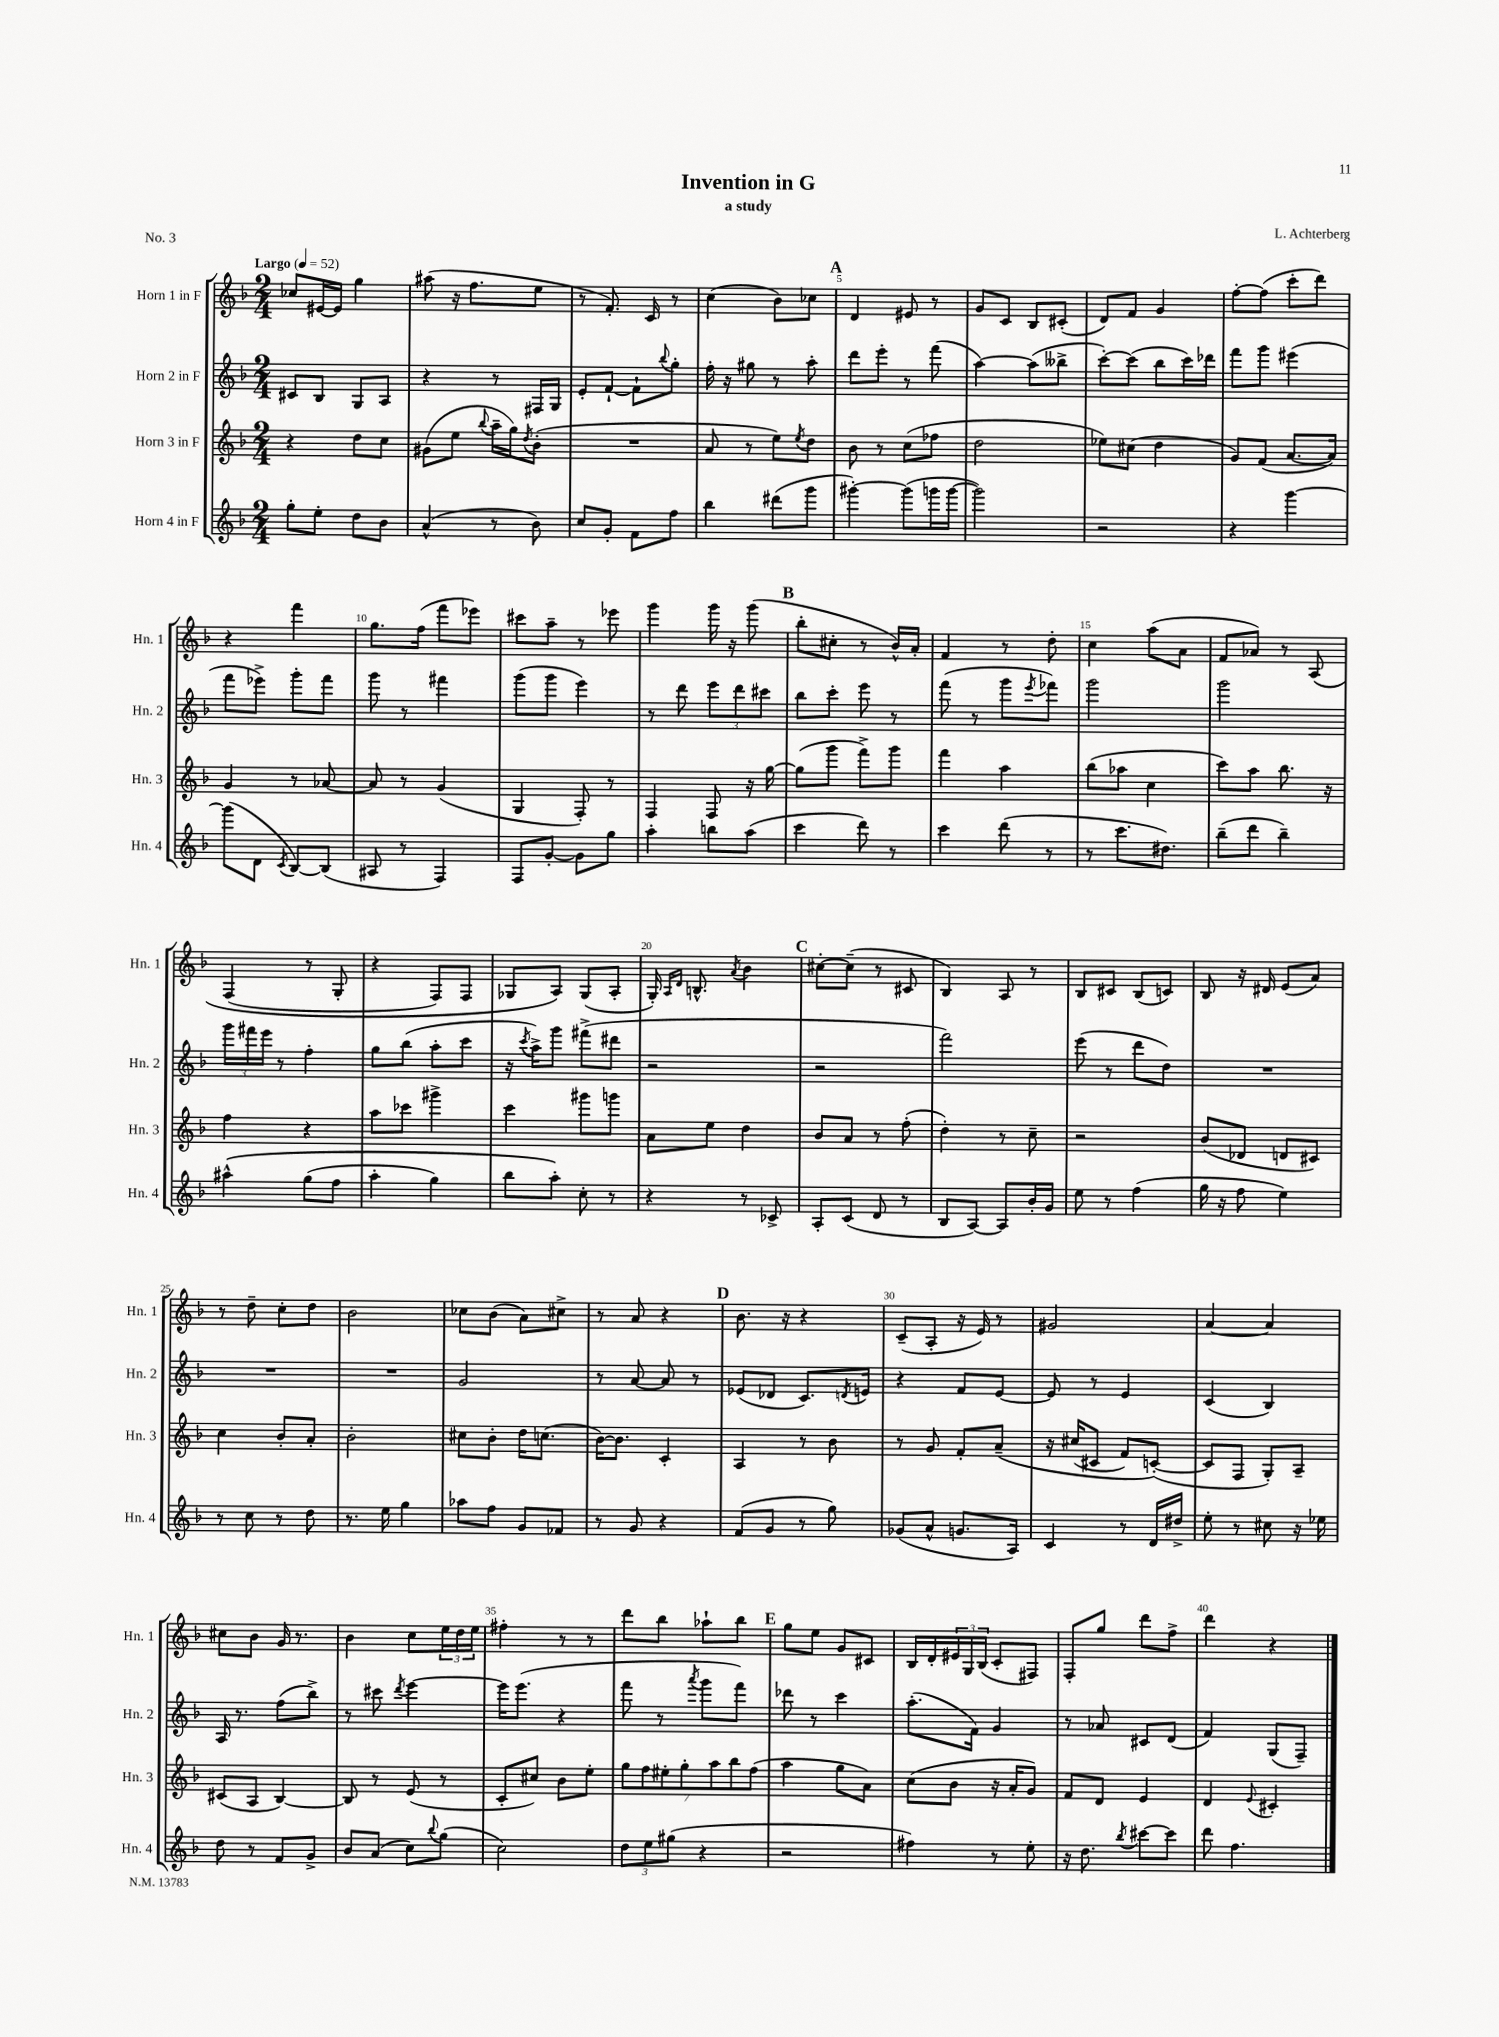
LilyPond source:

\header { title = "Invention in G" composer = "L. Achterberg" subtitle = "a study" piece = "No. 3" }
<<
\new StaffGroup <<
\new Staff = "s0" \with { instrumentName = "Horn 1 in F" shortInstrumentName = "Hn. 1" } {
    \clef treble \key f \major \numericTimeSignature \time 2/4 \tempo "Largo" 4 = 52
    ces''8 eis'16~ eis'16 g''4 |
    ais''8( r16 f''8. e''8 |
    r8 f'8.-.) c'16 r8 |
    c''4( bes'8) ces''8 |
    \mark \markup { \bold "A" } d'4 eis'8 r8 |
    g'8 c'8 bes8 cis'8-.( |
    d'8) f'8 g'4 |
    f''8~-. f''8( c'''8-. d'''8) |
    r4 f'''4 |
    g''8. f''16( f'''8 ees'''8) |
    cis'''8 a''8-- r8 ees'''8 |
    g'''4 g'''16 r16 g'''8( |
    \mark \markup { \bold "B" } bes''8-. cis''8-. r8 bes'16-^) a'16-. |
    f'4 r8 d''8-. |
    c''4 a''8( a'8 |
    f'8 aes'8) r8 a8\( |
    f4( r8 g8-. |
    r4 f8) f8 |
    ges8 a8\) ges8( a8-. |
    g16-.) \grace { a16 d'16 } b8.-^ \acciaccatura { a'8 } bes'4 |
    \mark \markup { \bold "C" } cis''8~-. cis''8--( r8 cis'8 |
    bes4) a8 r8 |
    bes8 cis'8 bes8( c'8) |
    bes8 r16 dis'16 e'8( a'8) |
    r8 d''8-- c''8-. d''8 |
    bes'2 |
    ces''8 bes'8( a'8) cis''8-> |
    r8 a'8 r4 |
    \mark \markup { \bold "D" } bes'8. r16 r4 |
    c'8--( a8-. r16 e'16) r8 |
    gis'2 |
    a'4~ a'4 |
    cis''8 bes'8 g'16 r8. |
    bes'4 c''8 \tuplet 3/2 { e''16 d''16 e''16 } |
    fis''4-. r8 r8 |
    d'''8 bes''8 aes''8-! bes''8 |
    \mark \markup { \bold "E" } g''8 e''8 g'8 cis'8 |
    bes16 d'16-. \tuplet 3/2 { eis'16 g16 bes16( } c'8-. fis8) |
    f8-. g''8 d'''8 f''8-> |
    d'''4 r4 \bar "|." |
}
\new Staff = "s1" \with { instrumentName = "Horn 2 in F" shortInstrumentName = "Hn. 2" } {
    \clef treble \key f \major \numericTimeSignature \time 2/4
    cis'8 bes8 g8 a8 |
    r4 r8 fis16 g16 |
    e'8-. f'8~-! f'8-! \appoggiatura { bes''8 } g''8-. |
    f''16-. r16 gis''8 r8 a''8-. |
    \mark \markup { \bold "A" } d'''8 e'''8-. r8 f'''8( |
    a''4~) a''8( beses''8-> |
    c'''8~-.) c'''8( bes''8 c'''16) des'''16 |
    f'''8 g'''8 eis'''4( |
    f'''8 ees'''8->) g'''8-. f'''8 |
    g'''8 r8 fis'''4 |
    g'''8( g'''8 e'''4) |
    r8 d'''8 \tuplet 3/2 { e'''8 d'''8 cis'''8 } |
    \mark \markup { \bold "B" } bes''8 c'''8-. e'''8 r8 |
    f'''8( r8 g'''8 \acciaccatura { e'''8 } fes'''8) |
    g'''2 |
    g'''2 |
    \tuplet 3/2 { g'''16 fis'''16 e'''16 } r8 f''4-. |
    g''8 bes''8( a''8-. c'''8 |
    r16 \acciaccatura { c'''8 } a''16->) g'''8 fis'''8->( dis'''8 |
    r2 |
    \mark \markup { \bold "C" } r2 |
    f'''2) |
    e'''8( r8 d'''8 d''8) |
    R2 |
    R2 |
    R2 |
    g'2 |
    r8 a'8~ a'8 r8 |
    \mark \markup { \bold "D" } ees'8( des'8 c'8.) \acciaccatura { d'8 } e'16 |
    r4 f'8 e'8~ |
    e'8 r8 e'4 |
    c'4( bes4) |
    a16 r8. f''8( bes''8->) |
    r8 cis'''8 \acciaccatura { d'''8 } e'''4~ |
    e'''16 e'''8.( r4 |
    f'''8 r8 \acciaccatura { a'''8 } g'''8 f'''8) |
    \mark \markup { \bold "E" } des'''8 r8 c'''4 |
    a''8.-.( f'16) g'4 |
    r8 aes'8 cis'8 d'8( |
    f'4) g8( f8--) \bar "|." |
}
\new Staff = "s2" \with { instrumentName = "Horn 3 in F" shortInstrumentName = "Hn. 3" } {
    \clef treble \key f \major \numericTimeSignature \time 2/4
    r4 d''8 c''8 |
    gis'8( e''8 \appoggiatura { bes''8 } a''16-- g''16) \acciaccatura { d''8 } bes'8-.( |
    R2 |
    a'8 r8 e''8) \acciaccatura { e''8 } d''8 |
    \mark \markup { \bold "A" } bes'8 r8 c''8( fes''8 |
    d''2 |
    ees''8) cis''8( d''4 |
    g'8) f'8( a'8.~ a'16) |
    g'4 r8 aes'8~ |
    aes'8 r8 g'4( |
    g4 f8-.) r8 |
    f4 f8 r16 g''16~ |
    \mark \markup { \bold "B" } g''8( g'''8 f'''8->) g'''8 |
    f'''4 a''4 |
    bes''8( aes''8 c''4 |
    c'''8) a''8 bes''8. r16 |
    f''4 r4 |
    a''8 ces'''8 gis'''4-> |
    c'''4 gis'''8 g'''8 |
    a'8 e''8 d''4 |
    \mark \markup { \bold "C" } bes'8 a'8 r8 f''8-.( |
    d''4-.) r8 c''8-- |
    r2 |
    bes'8( des'8 d'8 cis'8) |
    c''4 bes'8-. a'8-. |
    bes'2-. |
    cis''8 bes'8-. d''16 c''8.( |
    bes'16~) bes'8. c'4-. |
    \mark \markup { \bold "D" } a4 r8 bes'8 |
    r8 g'8 f'8-. a'8--\( |
    r16 cis''16( cis'8 f'8) c'8~-.(\) |
    c'8 f8 g8-.) a8-- |
    cis'8( a8 bes4~) |
    bes8 r8 e'8( r8 |
    c'8-. cis''8) bes'8 e''8-. |
    \tuplet 7/4 { g''8 f''8 eis''8-. g''8-. a''8 bes''8 f''8( } |
    \mark \markup { \bold "E" } a''4 g''8 a'8) |
    c''8( bes'8 r16 a'16-. g'8) |
    f'8 d'8 e'4 |
    d'4 \appoggiatura { e'8 } cis'4-. \bar "|." |
}
\new Staff = "s3" \with { instrumentName = "Horn 4 in F" shortInstrumentName = "Hn. 4" } {
    \clef treble \key f \major \numericTimeSignature \time 2/4
    g''8-. e''8-. d''8 bes'8 |
    a'4-^( r8 bes'8) |
    c''8 g'8-. f'8 f''8 |
    bes''4 dis'''8( g'''8 |
    \mark \markup { \bold "A" } gis'''4~-.) gis'''8( g'''16 g'''16~ |
    g'''2) |
    r2 |
    r4 g'''4~ |
    g'''8( d'8 \acciaccatura { c'8 } bes8~) bes8( |
    ais8 r8 f4) |
    f8 g'8~-. g'8 g''8 |
    a''4-. b''8 a''8( |
    \mark \markup { \bold "B" } c'''4 d'''8) r8 |
    c'''4 d'''8( r8 |
    r8 c'''8. dis''8.) |
    bes''8--( d'''8 bes''4--) |
    ais''4-^\( g''8( f''8 |
    a''4-. g''4) |
    bes''8 a''8-.\) c''8-. r8 |
    r4 r8 ces'8-> |
    \mark \markup { \bold "C" } a8-. c'8( d'8 r8 |
    bes8 a8~) a8 bes'16-. g'16 |
    e''8 r8 f''4( |
    g''16 r16 f''8 e''4) |
    r8 c''8 r8 d''8 |
    r8. e''16 g''4 |
    aes''8 f''8 g'8 fes'8 |
    r8 g'8 r4 |
    \mark \markup { \bold "D" } f'8( g'8 r8 g''8) |
    ges'8( a'8-^ g'8. a16) |
    c'4 r8 d'16 dis''16-> |
    e''8-. r8 cis''8 r16 ees''16 |
    d''8 r8 f'8 g'8-> |
    bes'8 a'8( c''8) \appoggiatura { bes''8 } g''8( |
    c''2) |
    \tuplet 3/2 { d''8 e''8 gis''8( } r4 |
    \mark \markup { \bold "E" } r2 |
    fis''4) r8 e''8-. |
    r16 d''8. \acciaccatura { bes''8 } cis'''8~ cis'''8 |
    d'''8 f''4. \bar "|." |
}
>>
>>
\layout { \context { \Score \override BarNumber.break-visibility = ##(#f #t #t) barNumberVisibility = #(every-nth-bar-number-visible 5) } }
